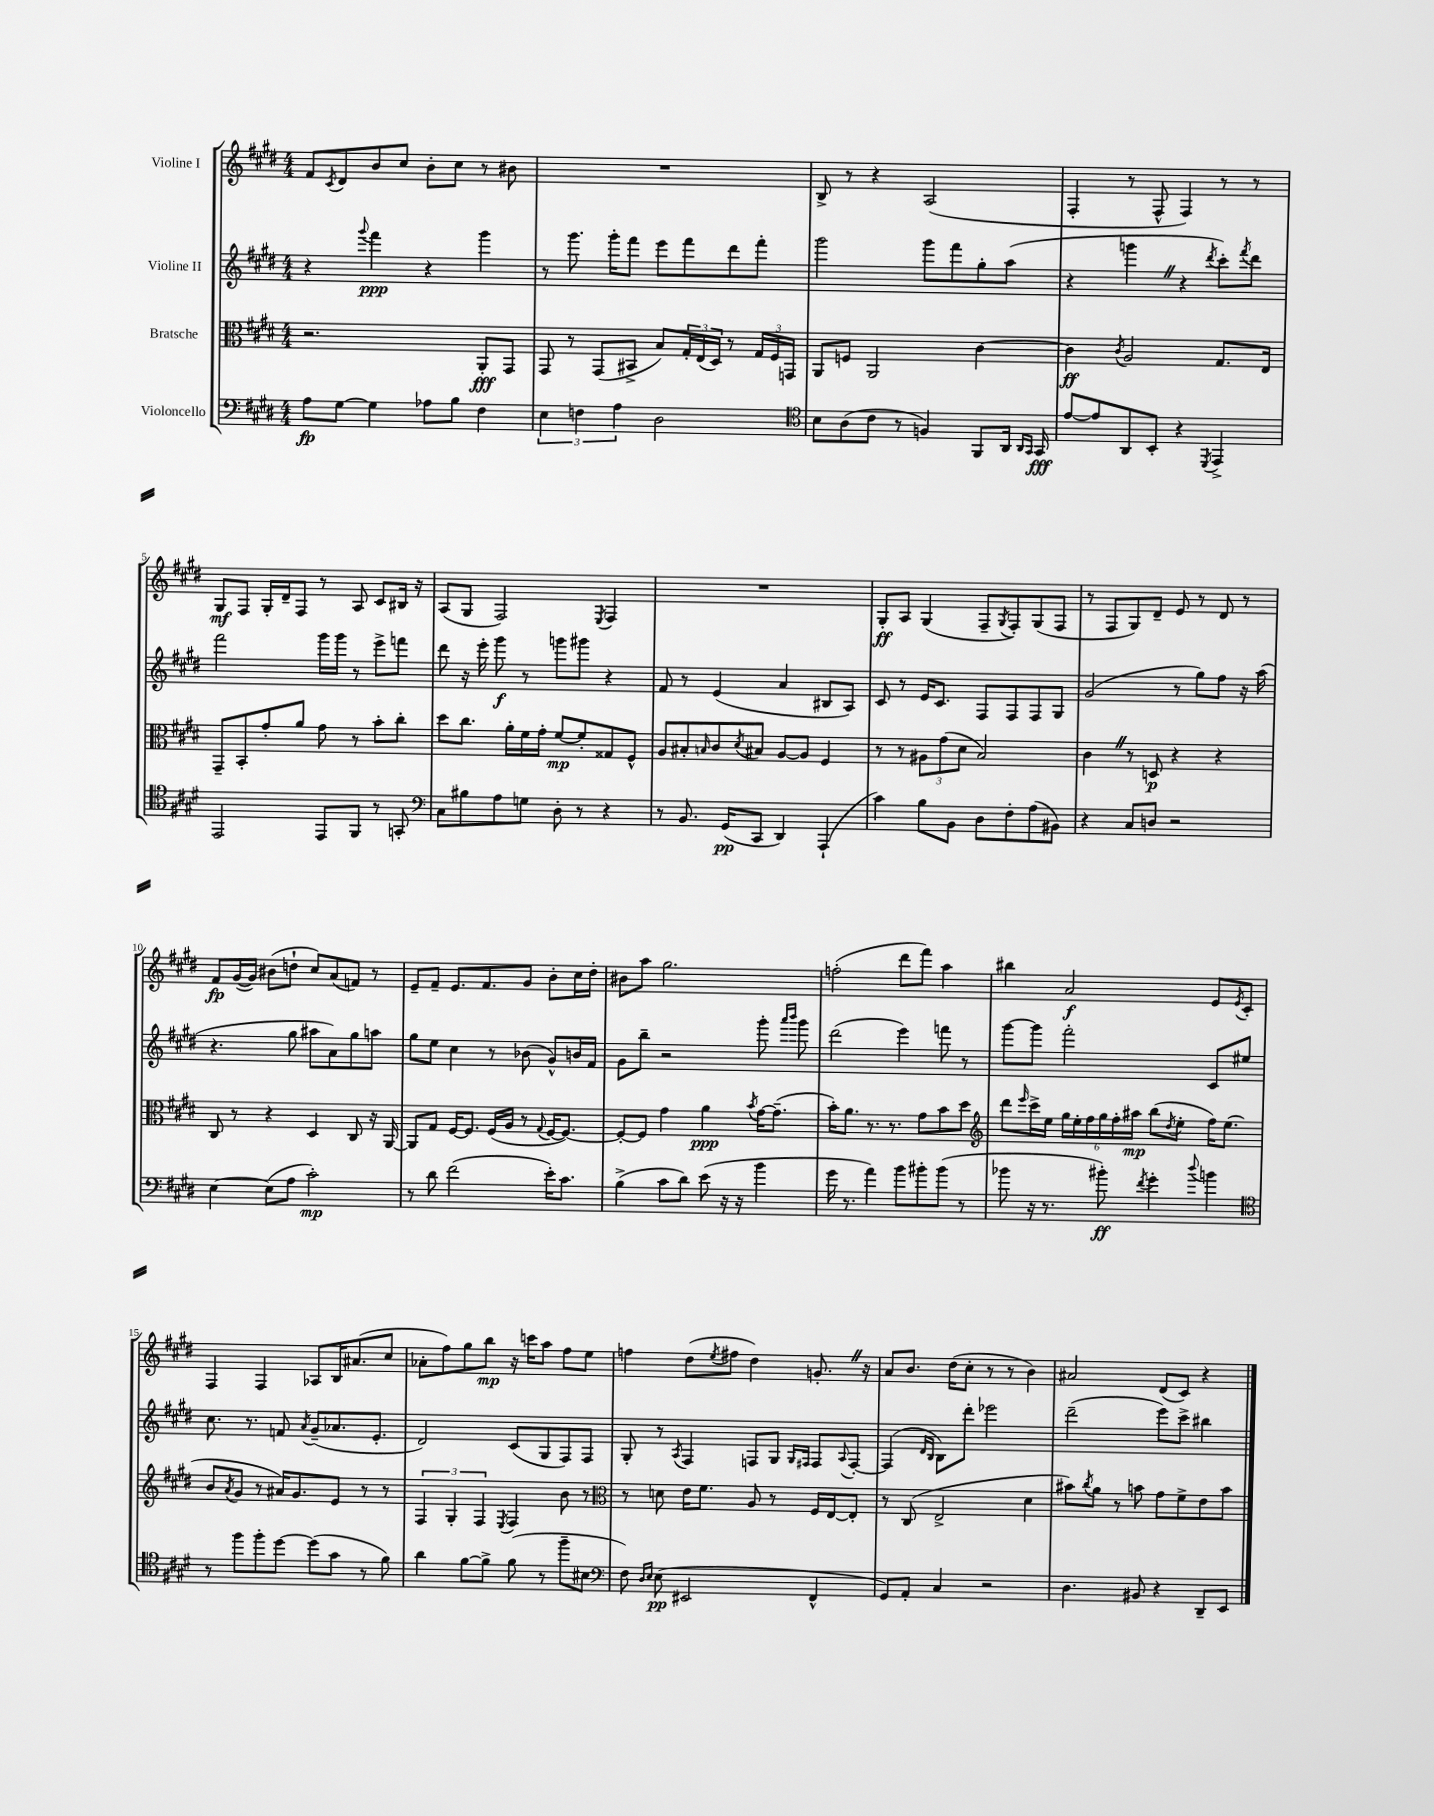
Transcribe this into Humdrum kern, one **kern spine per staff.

**kern	**dynam	**kern	**dynam	**kern	**dynam	**kern	**dynam
*part4	*part4	*part3	*part3	*part2	*part2	*part1	*part1
*staff4	*staff4	*staff3	*staff3	*staff2	*staff2	*staff1	*staff1
*I"Violoncello	*	*I"Bratsche	*	*I"Violine II	*	*I"Violine I	*
*clefF4	*	*clefC3	*	*clefG2	*	*clefG2	*
*k[f#c#g#d#]	*	*k[f#c#g#d#]	*	*k[f#c#g#d#]	*	*k[f#c#g#d#]	*
*M4/4	*	*M4/4	*	*M4/4	*	*M4/4	*
=1	=1	=1	=1	=1	=1	=1	=1
8A\L	fp	2.r	.	4r	.	8f#/L	.
.	.	.	.	.	.	8qc#/	.
[8G#\J	.	.	.	.	.	8d#/	.
.	.	.	.	8qqggg#/	.	.	.
4G#\]	.	.	.	4fff#\	ppp	8b/	.
.	.	.	.	.	.	8cc#/J	.
8A-X\L	.	.	.	4r	.	8b'\L	.
8B\J	.	.	.	.	.	8cc#\J	.
4F#\	.	8AA'/L	fff	4ggg#\	.	8r	.
.	.	8GG#/J	.	.	.	8b#X\	.
=2	=2	=2	=2	=2	=2	=2	=2
6E\	.	8GG#/	.	8r	.	1r	.
.	.	8r	.	8.ggg#\	.	.	.
6Fn\	.	.	.	.	.	.	.
.	.	(8GG#/L	.	.	.	.	.
.	.	.	.	16ggg#'\KL	.	.	.
6A\	.	.	.	.	.	.	.
.	.	8BB#X^/J	.	8fff#\J	.	.	.
2D#\	.	8B/L)	.	8eee\L	.	.	.
.	.	24G#'/L	.	8fff#\	.	.	.
.	.	(24E/	.	.	.	.	.
.	.	24D#/JJ)	.	.	.	.	.
.	.	8r	.	8ddd#\	.	.	.
.	.	24G#/LL	.	8fff#'\J	.	.	.
.	.	24F#/	.	.	.	.	.
.	.	24GGn/JJ	.	.	.	.	.
=3	=3	=3	=3	=3	=3	=3	=3
*clefC4	*	*	*	*	*	*	*
8B\L	.	8AA/L	.	2ggg#\	.	8B^/	.
(8A\	.	8Fn/J	.	.	.	8r	.
8c#\J	.	2AA/	.	.	.	4r	.
8r	.	.	.	.	.	.	.
4Fn/)	.	.	.	8ggg#\L	.	(2A/	.
.	.	.	.	8fff#\	.	.	.
8FF#/L	.	[4c#\	.	8gg#'\	.	.	.
16AA/Jk	.	.	.	(8aa\J	.	.	.
16qqAA/LL	.	.	.	.	.	.	.
16qqGG#/JJ	.	.	.	.	.	.	.
16GG#/	fff	.	.	.	.	.	.
=4	=4	=4	=4	=4	=4	=4	=4
[8e/L	.	4c#\]	ff	4r	.	4F#'/	.
8e/]	.	.	.	.	.	.	.
.	.	8qc#/	.	.	.	.	.
8AA/	.	2A/	.	4gggnZ\	.	8r	.
8BB'/J	.	.	.	.	.	8F#^^/	.
4r	.	.	.	4r	.	4F#/)	.
8qDD#/	.	.	.	8qddd#/	.	.	.
4EE^/	.	8.G#/L	.	8ccc#'\L)	.	8r	.
.	.	.	.	8qfff#/	.	.	.
.	.	.	.	8ddd#\J	.	8r	.
.	.	16E/Jk	.	.	.	.	.
!!LO:LB:g=z
=5	=5	=5	=5	=5	=5	=5	=5
2EE/	.	8GG#~/L	.	2fff#\	.	8G#/L	mf
.	.	8BB'/	.	.	.	8F#/J	.
.	.	8g#'/	.	.	.	16G#'/LL	.
.	.	.	.	.	.	16d#~/J	.
.	.	8a/J	.	.	.	8F#/J	.
8EE/L	.	8g#\	.	16ggg#\LL	.	8r	.
.	.	.	.	16ggg#\JJ	.	.	.
8FF#/J	.	8r	.	8r	.	8A/	.
8r	.	8b'\L	.	8eee^\L	.	8c#/L	.
8GGn'/	.	8cc#'\J	.	8fffn\J	.	16B#X/Jk	.
.	.	.	.	.	.	16r	.
=6	=6	=6	=6	=6	=6	=6	=6
*clefF4	*	*	*	*	*	*	*
8C#\L	.	8dd#\L	.	8ddd#\	.	(8A/L	.
8B#X\	.	8.cc#\J	.	16r	.	8G#/J	.
.	.	.	.	16eee'\	.	.	.
8A\	.	.	.	8ggg#\	f	2F#/)	.
.	.	16a'\LL	.	.	.	.	.
8Gn\J	.	16f#\	.	8r	.	.	.
.	.	16g#'\JJ	.	.	.	.	.
8D#'\	.	[8f#/L	mp	8gggn\L	.	.	.
8r	.	8f#'/]	.	8ggg#X\J	.	.	.
.	.	.	.	.	.	8qE/	.
4r	.	8G##X/	.	4r	.	4F#/	.
.	.	8F#^^/J	.	.	.	.	.
=7	=7	=7	=7	=7	=7	=7	=7
8r	.	8A/L	.	8f#/	.	1r	.
8.BB/	.	8B#X'/	.	8r	.	.	.
.	.	16qqBn/	.	.	.	.	.
.	.	8c#/	.	(4e/	.	.	.
(16GG#/KL	pp	.	.	.	.	.	.
.	.	8qd#/	.	.	.	.	.
8CC#/J	.	8B#X/J	.	.	.	.	.
4DD#/)	.	[8A/L	.	4a/	.	.	.
.	.	8A/J]	.	.	.	.	.
(4AAA`/	.	4F#/	.	8B#X/L	.	.	.
.	.	.	.	8A/J)	.	.	.
=8	=8	=8	=8	=8	=8	=8	=8
4c#\)	.	8r	.	8c#/	.	8G#'/L	ff
.	.	8r	.	8r	.	8A/J	.
8B\L	.	12A#X\L	.	16e/KL	.	(4G#/	.
.	.	.	.	8.c#/J	.	.	.
.	.	(12g#\	.	.	.	.	.
8BB\J	.	.	.	.	.	.	.
.	.	12d#\J	.	.	.	.	.
8D#\L	.	2B/)	.	8F#/L	.	8F#~/L	.
.	.	.	.	.	.	8qG#/	.
8F#'\	.	.	.	8F#/	.	8F#'/)	.
(8A\	.	.	.	8F#/	.	(8G#/	.
8BB#X\J)	.	.	.	8G#/J	.	8F#/J	.
=9	=9	=9	=9	=9	=9	=9	=9
4r	.	4c#Z\	.	(2g#/	.	8r	.
.	.	.	.	.	.	8F#/L	.
8C#/L	.	8r	.	.	.	8G#/)	.
8Dn/J	.	8Dn/	p	.	.	8d#~/J	.
2r	.	4r	.	8r	.	8e/	.
.	.	.	.	8gg#\L)	.	8r	.
.	.	4r	.	8ff#\J	.	8d#/	.
.	.	.	.	16r	.	8r	.
.	.	.	.	(16aa\	.	.	.
!!LO:LB:g=z
=10	=10	=10	=10	=10	=10	=10	=10
[4E\	.	8C#/	.	4.r	.	8f#/L	fp
.	.	8r	.	.	.	([16g#/L	.
.	.	.	.	.	.	16g#/JJ])	.
(8E\L]	.	4r	.	.	.	(8b#X\L	.
8A\J	.	.	.	8gg#\	.	8ddn`\J	.
2c#'\)	mp	4D#/	.	8aa#X\L	.	8cc#/L)	.
.	.	.	.	8a\)	.	(8a/	.
.	.	8C#/	.	8gg#\	.	8fn/J)	.
.	.	16r	.	8aan\J	.	8r	.
.	.	[16AA/	.	.	.	.	.
=11	=11	=11	=11	=11	=11	=11	=11
8r	.	8AA/L]	.	8gg#\L	.	8e~/L	.
8d#\	.	8G#/J	.	8ee\J	.	8f#~/J	.
(2f#\	.	[16F#/KL	.	4cc#\	.	8.e/L	.
.	.	8.F#/J]	.	.	.	.	.
.	.	.	.	.	.	8.f#/	.
.	.	(16F#/LL	.	8r	.	.	.
.	.	16A/JJ	.	.	.	.	.
.	.	8r	.	(8b-X\	.	8g#/J	.
.	.	8qqG#/	.	.	.	.	.
16e'\KL)	.	[16F#/KL	.	8g#^^/L)	.	8b'\L	.
8.c#\J	.	8.F#/J_)	.	.	.	.	.
.	.	.	.	16bn/L	.	16cc#\L	.
.	.	.	.	16f#/JJ	.	16dd#'\JJ	.
=12	=12	=12	=12	=12	=12	=12	=12
(4B^\	.	8F#'/L_	.	8g#\L	.	8b#X\L	.
.	.	8F#/J]	.	8bb~\J	.	8aa\J	.
8c#\L	.	4g#\	.	2r	.	2.gg#\	.
8d#\J)	.	.	.	.	.	.	.
(8e\	.	4a\	ppp	.	.	.	.
16r	.	.	.	.	.	.	.
16r	.	.	.	.	.	.	.
.	.	8qb/	.	.	.	.	.
4b\	.	[16g#\KL	.	8ggg#'\	.	.	.
.	.	(8.g#~\J]	.	.	.	.	.
.	.	.	.	16qqaaa/LL	.	.	.
.	.	.	.	16qqbbb/JJ	.	.	.
.	.	.	.	8ggg#\	.	.	.
=13	=13	=13	=13	=13	=13	=13	=13
16g#\	.	16b'\KL)	.	(2ddd#\	.	(2ffn'\	.
8.r	.	8.a\J	.	.	.	.	.
4a\)	.	8.r	.	.	.	.	.
.	.	8.r	.	.	.	.	.
8b\L	.	.	.	4eee\)	.	8ddd#\L	.
8b#X'\	.	8g#\L	.	.	.	8fff#\J)	.
(8b#\J	.	8b\	.	8fffn\	.	4aa\	.
8r	.	8dd#\J	.	8r	.	.	.
=14	=14	=14	=14	=14	=14	=14	=14
*	*	*clefG2	*	*	*	*	*
8b-X\	.	8ddd#\L	.	[8ggg#\L	.	4bb#X\	.
.	.	16qqeee/	.	.	.	.	.
16r	.	16ccc#^\L	.	8ggg#\J]	.	.	.
8.r	.	16ee\JJ	.	.	.	.	.
.	.	24gg#\LL	.	2fff#'\	.	2a/	f
.	.	24ee'\	.	.	.	.	.
.	.	24ff#\	.	.	.	.	.
8b#X'\)	ff	24gg#\	.	.	.	.	.
.	.	24ff#'\	.	.	.	.	.
.	.	24aa#X\JJ	mp	.	.	.	.
8qf#/	.	.	.	.	.	.	.
4g#'\	.	(8bb\L	.	.	.	.	.
.	.	8qdd#/	.	.	.	.	.
.	.	8ee'\J	.	.	.	.	.
8qqdd#/	.	.	.	.	.	.	.
4bn\	.	16ff#\KL)	.	8c#/L	.	8e/L	.
.	.	(8.ee\J	.	.	.	.	.
.	.	.	.	.	.	8qe/	.
.	.	.	.	8ee#X/J	.	8c#'/J	.
!!LO:LB:g=z
=15	=15	=15	=15	=15	=15	=15	=15
*clefC4	*	*	*	*	*	*	*
8r	.	8b/L	.	8.cc#\	.	4F#/	.
.	.	8qa/	.	.	.	.	.
8ff#\L	.	8g#/J	.	.	.	.	.
.	.	.	.	8.r	.	.	.
8ff#'\	.	8r	.	.	.	4F#/	.
[8dd#\J	.	16a#X/KL)	.	8fn/	.	.	.
.	.	8.g#/	.	.	.	.	.
.	.	.	.	8qa/	.	.	.
(8dd#\L]	.	.	.	(8g#~/L	.	8A-X/L	.
8g#\J	.	8e/J	.	8.a-X/	.	16B/K	.
.	.	.	.	.	.	(8.a#X/	.
8r	.	8r	.	.	.	.	.
.	.	.	.	8.e'/J	.	.	.
8f#\)	.	8r	.	.	.	8cc#/J	.
=16	=16	=16	=16	=16	=16	=16	=16
4a\	.	6F#/	.	2d#/)	.	8a-X'\L	.
.	.	.	.	.	.	8ff#\)	.
.	.	6G#'/	.	.	.	.	.
[8f#\L	.	.	.	.	.	8gg#\	.
.	.	6F#/	.	.	.	.	.
8f#^\J]	.	.	.	.	.	8bb\J	mp
.	.	8qE/	.	.	.	.	.
(8f#\	.	4F#/	.	(8c#/L	.	16r	.
.	.	.	.	.	.	16cccn\KL	.
8r	.	.	.	8G#/	.	8aa\J	.
8ff#~\L	.	8b\	.	8F#/)	.	8ff#\L	.
8B#X\J	.	8r	.	8F#/J	.	8ee\J	.
=17	=17	=17	=17	=17	=17	=17	=17
*clefF4	*	*clefC3	*	*	*	*	*
8F#\)	.	8r	.	8G#'/	.	4ffn\	.
16qqD#/LL	.	.	.	.	.	.	.
16qqE/JJ	.	.	.	.	.	.	.
(8E\	pp	8dn\	.	8r	.	.	.
.	.	.	.	8qA/	.	.	.
2EE#X/	.	16e\KL	.	4F#/	.	(8dd#\L	.
.	.	8.f#\J	.	.	.	.	.
.	.	.	.	.	.	8qee/	.
.	.	.	.	.	.	8ff#X\J	.
.	.	8A/	.	8Fn/L	.	4dd#\)	.
.	.	8r	.	8G#/J	.	.	.
.	.	.	.	16qqG#/LL	.	.	.
.	.	.	.	16qqF#X/JJ	.	.	.
4FF#^^/	.	16F#/LL	.	8F#/L	.	8.gn'Z/	.
.	.	[16E/J	.	.	.	.	.
.	.	.	.	8qqA/	.	.	.
.	.	8E'/J]	.	[8F#'/J	.	.	.
.	.	.	.	.	.	16r	.
=18	=18	=18	=18	=18	=18	=18	=18
8GG#/L)	.	8r	.	(4F#/]	.	8a/L	.
8AA'/J	.	(8C#/	.	.	.	8.b/J	.
.	.	.	.	16qqd#/LL	.	.	.
.	.	.	.	16qqB/JJ	.	.	.
4C#/	.	2E^/	.	8B\L)	.	.	.
.	.	.	.	.	.	(16dd#\KL	.
.	.	.	.	8ddd#'\J	.	8cc#'\J	.
2r	.	.	.	2eee-X\	.	8r	.
.	.	.	.	.	.	8r	.
.	.	4d#\	.	.	.	4b\)	.
=19	=19	=19	=19	=19	=19	=19	=19
4.D#\	.	8b#X\L)	.	(2ddd#~\	.	2a#X/	.
.	.	8qcc#/	.	.	.	.	.
.	.	8a\J	.	.	.	.	.
.	.	8r	.	.	.	.	.
8BB#X/	.	8bn\	.	.	.	.	.
4r	.	8g#\L	.	8eee\L)	.	(8d#/L	.
.	.	8f#^\	.	8ccc#^\J	.	8c#/J)	.
8DD#~/L	.	8e\	.	4bb#X\	.	4r	.
8EE/J	.	8b\J	.	.	.	.	.
==	==	==	==	==	==	==	==
*-	*-	*-	*-	*-	*-	*-	*-
